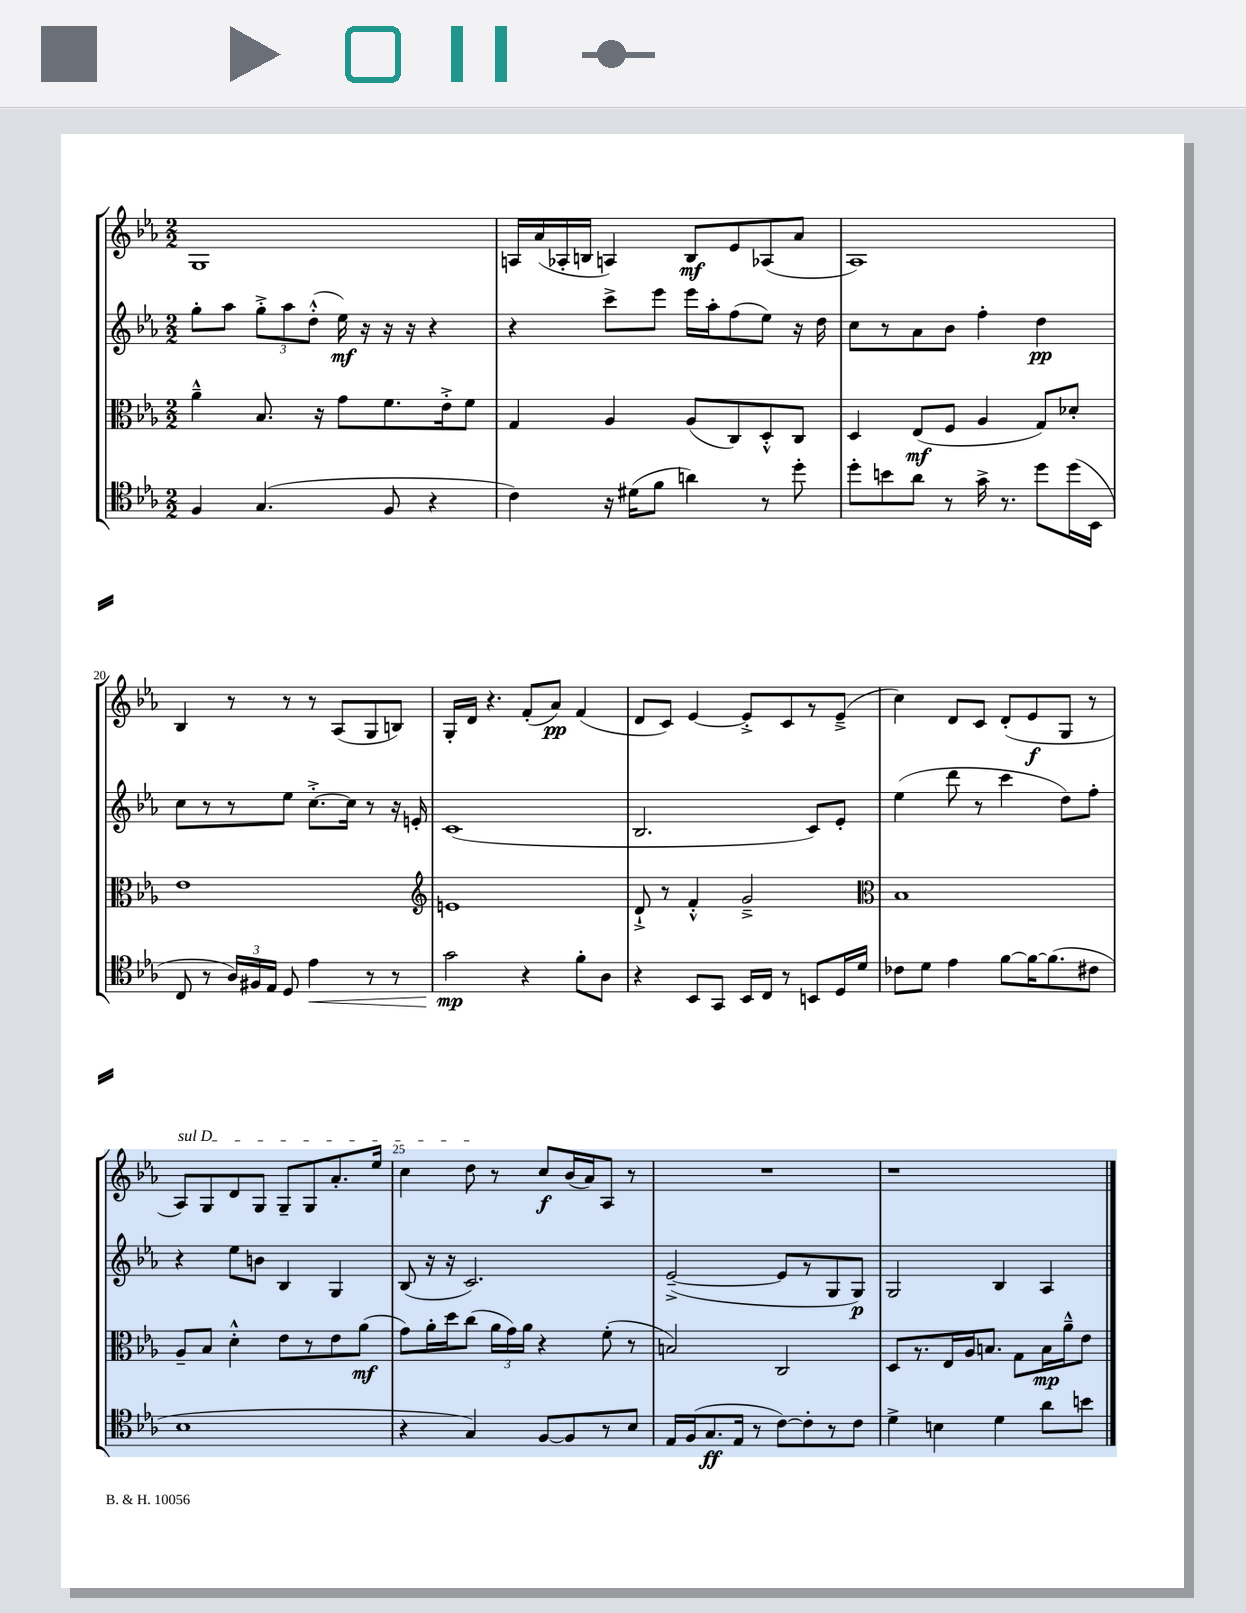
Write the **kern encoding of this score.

**kern	**dynam	**kern	**dynam	**kern	**dynam	**kern	**dynam
*part4	*part4	*part3	*part3	*part2	*part2	*part1	*part1
*staff4	*staff4	*staff3	*staff3	*staff2	*staff2	*staff1	*staff1
*clefC4	*	*clefC3	*	*clefG2	*	*clefG2	*
*k[b-e-a-]	*	*k[b-e-a-]	*	*k[b-e-a-]	*	*k[b-e-a-]	*
*M2/2	*	*M2/2	*	*M2/2	*	*M2/2	*
=17	=17	=17	=17	=17	=17	=17	=17
4F/	.	4a-~^^\	.	8gg'\L	.	1G	.
.	.	.	.	8aa-\J	.	.	.
(4.G/	.	8.B-/	.	12gg'^\L	.	.	.
.	.	.	.	12aa-\	.	.	.
.	.	.	.	(12dd'^^\J	.	.	.
.	.	16r	.	.	.	.	.
.	.	8g\L	.	16ee-\)	mf	.	.
.	.	.	.	16r	.	.	.
8F/	.	8.f\	.	16r	.	.	.
.	.	.	.	16r	.	.	.
4r	.	.	.	4r	.	.	.
.	.	16e-'^\k	.	.	.	.	.
.	.	8f\J	.	.	.	.	.
=18	=18	=18	=18	=18	=18	=18	=18
4c\)	.	4G/	.	4r	.	16An/LL	.
.	.	.	.	.	.	(16a-/	.
.	.	.	.	.	.	16A-X'/	.
.	.	.	.	.	.	16Bn/JJ	.
16r	.	4A-/	.	8ccc^\L	.	4An/)	.
(16d#X\KL	.	.	.	.	.	.	.
8f\J	.	.	.	8eee-\J	.	.	.
4an\)	.	(8A-/L	.	16eee-\LL	.	8B/L	mf
.	.	.	.	16aa-'\J	.	.	.
.	.	8C/)	.	(8ff\	.	8e-/	.
8r	.	8D'^^/	.	8ee-\J)	.	(8A-X/	.
8dd'\	.	8C/J	.	16r	.	8a-/J	.
.	.	.	.	16dd\	.	.	.
=19	=19	=19	=19	=19	=19	=19	=19
8dd'\L	.	4D/	.	8cc\L	.	1A-)	.
8bn\	.	.	.	8r	.	.	.
8a-\J	.	(8E-/L	mf	8a-\	.	.	.
8r	.	8F/J	.	8b-\J	.	.	.
16g^\	.	4A-/	.	4ff'\	.	.	.
8.r	.	.	.	.	.	.	.
8dd\L	.	8G/L)	.	4dd\	pp	.	.
(16dd\L	.	8d-X'/J	.	.	.	.	.
16BB-\JJ	.	.	.	.	.	.	.
!!LO:LB:g=z
=20	=20	=20	=20	=20	=20	=20	=20
8C/	.	1e-	.	8cc\L	.	4B-/	.
8r	.	.	.	8r	.	.	.
24A-/LL)	.	.	.	8r	.	8r	.
24F#X/	.	.	.	.	.	.	.
24E-/JJ	.	.	.	.	.	.	.
8D/	.	.	.	8ee-\J	.	8r	.
!	!LO:HP:b	!	!	!	!	!	!
4e-\	<	.	.	[8.cc'^\L	.	8r	.
.	.	.	.	.	.	(8A-/L	.
.	.	.	.	16cc\Jk]	.	.	.
8r	.	.	.	8r	.	8G/	.
8r	.	.	.	16r	.	8Bn/J)	.
.	.	.	.	16en'/	.	.	.
=21	=21	=21	=21	=21	=21	=21	=21
*	*	*clefG2	*	*	*	*	*
2g\	mp	1en	.	(1c	.	16G'/LL	.
.	.	.	.	.	.	16d/JJ	.
.	.	.	.	.	.	4.r	.
4r	[	.	.	.	.	(8f'/L	.
.	.	.	.	.	.	8a-/J)	pp
8f'\L	.	.	.	.	.	(4f/	.
8A-\J	.	.	.	.	.	.	.
=22	=22	=22	=22	=22	=22	=22	=22
4r	.	8d`^/	.	2.B-/	.	8d/L	.
.	.	8r	.	.	.	8c/J)	.
8BB-/L	.	4f'^^/	.	.	.	[4e-/	.
8GG/J	.	.	.	.	.	.	.
16BB-/LL	.	2g~^/	.	.	.	8e-'^/L]	.
16C/JJ	.	.	.	.	.	.	.
8r	.	.	.	.	.	8c/	.
8BBn/L	.	.	.	8c/L)	.	8r	.
16D/L	.	.	.	8e-'/J	.	(8e-~^/J	.
16d/JJ	.	.	.	.	.	.	.
=23	=23	=23	=23	=23	=23	=23	=23
*	*	*clefC3	*	*	*	*	*
8c-X\L	.	1B-	.	(4ee-\	.	4cc\)	.
8d\J	.	.	.	.	.	.	.
4e-\	.	.	.	8ddd\	.	8d/L	.
.	.	.	.	8r	.	8c/J	.
[8f\L	.	.	.	4ccc\	.	(8d'/L	.
16f\K_	.	.	.	.	.	8e-/	f
(8.f\]	.	.	.	.	.	.	.
.	.	.	.	8dd\L)	.	8G/J	.
8c#X\J	.	.	.	8ff'\J	.	8r	.
!!LO:LB:g=z
=24	=24	=24	=24	=24	=24	=24	=24
!	!	!	!	!	!	!LO:TX:a:i:t=sul D	!
1B-	.	8A-~/L	.	4r	.	8A-/L)	.
.	.	8B-/J	.	.	.	8G/	.
.	.	4d'^^\	.	8ee-\L	.	8d/	.
.	.	.	.	8bn\J	.	8G/J	.
.	.	8e-\L	.	4B-/	.	8G~/L	.
.	.	8r	.	.	.	8G/	.
.	.	8e-\	.	4G/	.	8.a-'/	.
.	.	(8a-\J	mf	.	.	.	.
.	.	.	.	.	.	16ee-/Jk	.
=25	=25	=25	=25	=25	=25	=25	=25
4r	.	8g\L)	.	(8B-/	.	4cc\	.
.	.	16a-'\L	.	16r	.	.	.
.	.	16dd\J	.	16r	.	.	.
4G/)	.	(8cc\J	.	2.c/)	.	8dd\	.
.	.	24a-\LL	.	.	.	8r	.
.	.	24g\)	.	.	.	.	.
.	.	24a-\JJ	.	.	.	.	.
[8F/L	.	4r	.	.	.	8cc/L	f
8F/]	.	.	.	.	.	(16b-/L	.
.	.	.	.	.	.	16a-/J)	.
8r	.	(8f'\	.	.	.	8A-/J	.
8B-/J	.	8r	.	.	.	8r	.
=26	=26	=26	=26	=26	=26	=26	=26
16E-/LL	.	2Bn/)	.	([2e-~^/	.	1r	.
(16F/J	.	.	.	.	.	.	.
8.G/	ff	.	.	.	.	.	.
16E-/Jk	.	.	.	.	.	.	.
8r	.	.	.	.	.	.	.
[8c\L)	.	2C/	.	8e-/L]	.	.	.
8c'\]	.	.	.	8r	.	.	.
8r	.	.	.	8G/	.	.	.
8c\J	.	.	.	8G/J)	p	.	.
=27	=27	=27	=27	=27	=27	=27	=27
4d^\	.	8D/L	.	2G/	.	1r	.
.	.	8.r	.	.	.	.	.
4Bn\	.	.	.	.	.	.	.
.	.	16E-/L	.	.	.	.	.
.	.	16A-/J	.	.	.	.	.
.	.	8.Bn/J	.	.	.	.	.
4d\	.	.	.	4B-/	.	.	.
.	.	8G\L	.	.	.	.	.
8a-\L	.	16B\L	mp	4A-/	.	.	.
.	.	16a-~^^\J	.	.	.	.	.
8bn\J	.	8e-\J	.	.	.	.	.
==	==	==	==	==	==	==	==
*-	*-	*-	*-	*-	*-	*-	*-
